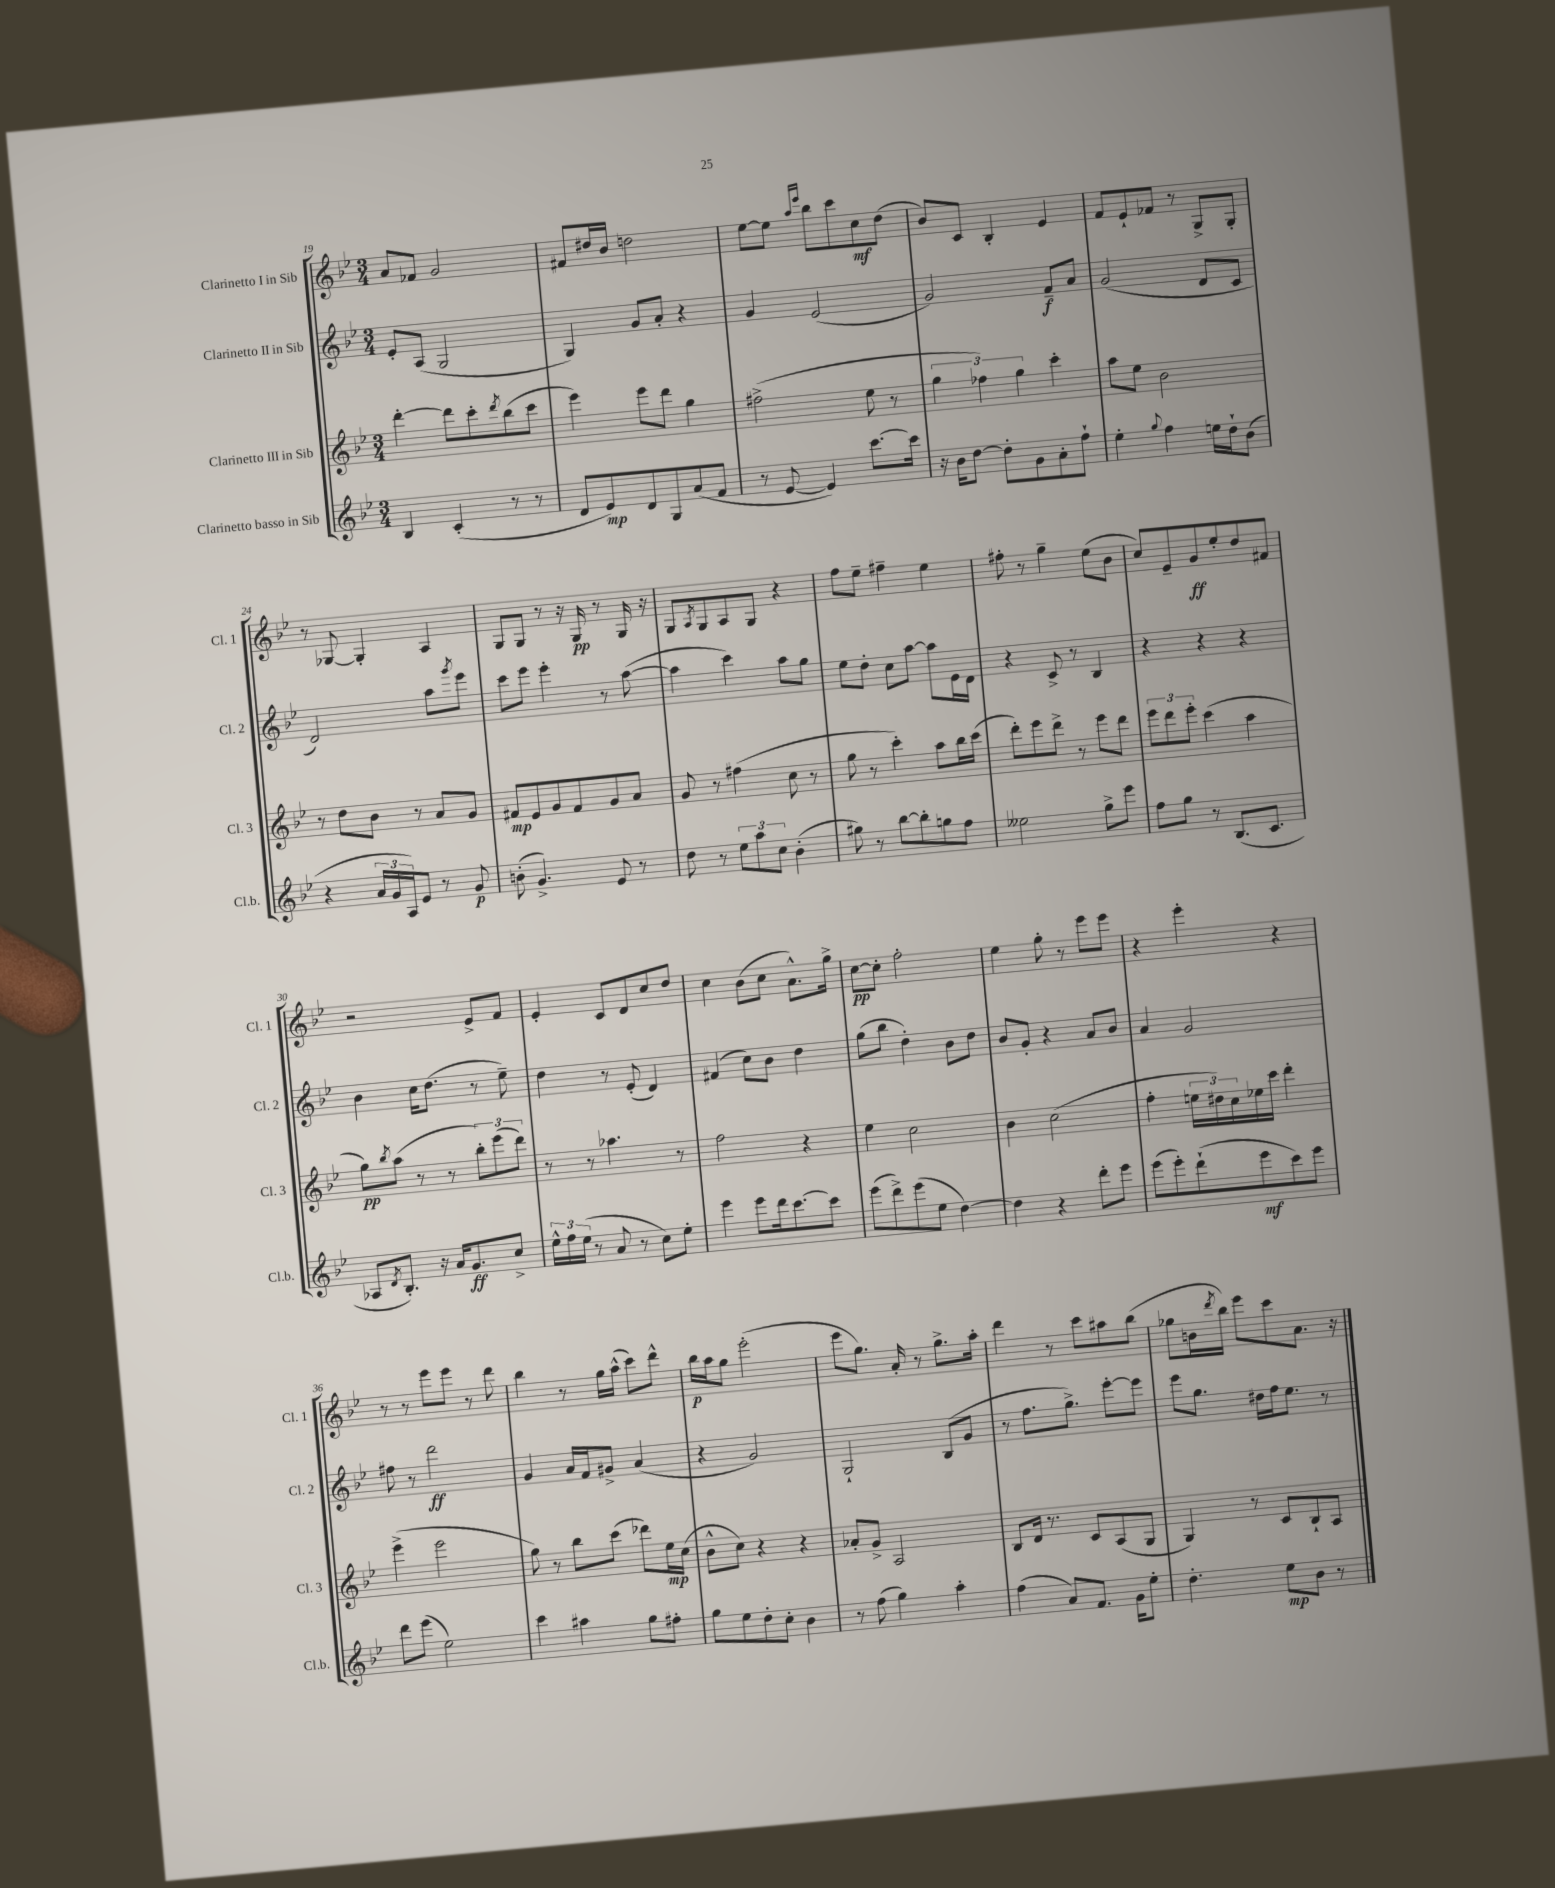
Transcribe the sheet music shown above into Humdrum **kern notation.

**kern	**kern	**kern	**kern
*staff4	*staff3	*staff2	*staff1
*clefG2	*clefG2	*clefG2	*clefG2
*k[b-e-]	*k[b-e-]	*k[b-e-]	*k[b-e-]
*M3/4	*M3/4	*M3/4	*M3/4
4B-/	[4ddd'\	8e-'/L	8a/L
.	.	(8A/J	8f-/J
(4c'/	8ddd\]L	2G/	2g/
.	8ccc'\	.	.
.	8qddd/	.	.
8r	(8bb-\	.	.
8r	8ccc\J	.	.
=	=	=	=
8d/L	4eee-\)	4G/)	8f#/L
8e-/)	.	.	16dd#/L
.	.	.	16b-/JJ
8d/	8eee-\L	8g/L	2dd\
8G/	8ddd\J	8a'/J	.
(8a/	4gg\	4r	.
8f/J	.	.	.
=	=	=	=
8r	(2ff#^\	4g/	[8ee-\L
[8e-/	.	.	8ee-\]J
.	.	.	16qqaa/LL
.	.	.	16qqeee-/JJ
4e-/])	.	(2e-/	8bb-\L
.	.	.	8ccc\
[8.ccc\L	8ee-\	.	8cc\
.	8r	.	(8dd\J
16ccc\]Jk	.	.	.
=	=	=	=
16r	6gg\	2g/)	8b-/L)
16b-\LK	.	.	.
[8dd\J	.	.	8c/J
.	6ff-\)	.	.
8dd'\]L	.	.	4B-'/
.	6gg\	.	.
8g\	.	.	.
8a'\	4ccc'\	8f~/L	4e-/
8ff`\J	.	8a/J	.
=	=	=	=
4ee-'\	8aa\L	(2g/	8f/L
.	8ee-\J	.	8e-`/
8qqgg/	.	.	.
4ff\	2b-\	.	8f-/J
.	.	.	8r
16ee\LL	.	8d/L	8G^/L
16dd`\J	.	.	.
(8b-\J	.	8c/J	8G'/J
=	=	=	=
4r	8r	2d/)	8r
.	8dd\L	.	[8G-/
24a/LL	8b-\J	.	4G-'/]
24g/	.	.	.
24A/J)	.	.	.
8e-/J	8r	.	.
8r	8a/L	8aa\L	4A/
.	.	8qggg/	.
8g/	8g/J	8eee-\J	.
=	=	=	=
(8b'\	8f#/L	8ccc\L	8G/L
4.g^/)	8e-/	8eee-\J	8G/J
.	8g/	4eee-'\	8r
.	8f#/	.	16r
.	.	.	16G/
8e-/	8g/	8r	8r
8r	8a/J	([8aa\	16G/
.	.	.	16r
=	=	=	=
8dd\	8g/	4aa\]	8G/L
.	.	.	8qA/
8r	8r	.	8G/
12ee-\L	(4ff#\	4ccc\)	8A/
12aa\	.	.	.
.	.	.	8G/J
12cc\J	.	.	.
(4b-'\	8cc\	8aa\L	4r
.	8r	8gg\J	.
=	=	=	=
8gg#\)	8gg\	8ee-\L	8ff\L
8r	8r	8dd'\J	8ee-~\J
[8bb-\L	4ccc'\)	8cc\L	4ff#~\
8bb-'\]	.	[8aa\J	.
8gg\	8aa\L	8aa\]L	4ee-\
8ff\J	16bb-\L	16e-\L	.
.	(16ccc\JJ	16d\JJ	.
=	=	=	=
2ee--\	8ddd'\L)	4r	8ff#'\
.	8eee-\	.	8r
.	8ddd^\J	8c^/	4gg~\
.	8r	8r	.
8gg^\L	8eee-\L	4B-/	(8ee-\L
8eee-\J	8ddd\J	.	8b-\J
=	=	=	=
8ff\L	12eee-\L	4r	8cc/L)
.	12ddd\	.	.
8gg\J	.	.	8e-~/
.	12eee-'\J	.	.
8r	(4ccc\	4r	8g/
(8.B-/L	.	.	8ee-'/
.	4aa\	4r	8dd/
8.c/J	.	.	.
.	.	.	8f#/J
=	=	=	=
8A-/L	8gg\L)	4b-\	2r
8qd/	8qbb-/	.	.
8.B-'/J)	(8aa\J	.	.
.	8r	16cc\LK	.
16r	.	(8.dd\J	.
16a/LK	8r	.	.
8.g/	.	.	.
.	12bb-'\L)	8r	8e-^/L
.	(12eee-\	.	.
8cc^/J	.	8ee-~\)	8f/J
.	12ddd\J)	.	.
=	=	=	=
24ee-^^\LL	8r	4dd\	4e-'/
24ff\	.	.	.
(24ee-\JJ	.	.	.
8r	8r	.	.
8a/	4.aa-\	8r	8c/L
8r	.	(8e-'/	8d/
8cc\L)	.	4d/)	8cc/
8ee-'\J	8r	.	8dd/J
=	=	=	=
4eee-\	2ff\	(4f#/	4cc\
8eee-\L	.	8cc\L)	(8b-\L
16ddd\k	.	8b-\J	8cc\J
[8.ccc\	.	.	.
.	4r	4dd\	8.a^^\L)
8ccc\]J	.	.	.
.	.	.	16gg^\Jk
=	=	=	=
(8eee-\L	4ee-\	(8gg\L	[8cc\L
8ddd^\)	.	8bb-\J	8cc'\]J
(8eee-\	2cc\	4dd'\)	2ff'\
8ee-\J	.	.	.
[4dd\)	.	8b-\L	.
.	.	8dd\J	.
=	=	=	=
4dd\]	4b-\	8b-/L	4ee-\
.	.	8g'/J	.
4r	(2cc\	4r	8gg'\
.	.	.	8r
8ddd'\L	.	8a/L	8eee-\L
8eee-\J	.	8b-/J	8eee-\J
=	=	=	=
(8eee-\L	4ff'\	4a/	4r
8eee-'\)	.	.	.
(8ddd`\	24ee\LL	2g/	4eee-'\
.	24dd#\)	.	.
.	24cc\	.	.
8eee-\	16ee-\	.	.
.	16ccc\JJ	.	.
8ccc\)	4ddd'\	.	4r
8eee-\J	.	.	.
=	=	=	=
8ddd\L	(4eee-^\	8ff#\	8r
(8eee-\J	.	8r	8r
2ee-\)	2eee-\	2ddd\	8eee-\L
.	.	.	8eee-\J
.	.	.	8r
.	.	.	8ddd\
=	=	=	=
4ccc\	8gg\)	4g/	4bb-\
.	8r	.	.
4aa#\	8bb-\L	16a/LL	8r
.	.	16f/J	.
.	(8ccc\J	8g#^/J	16gg\LL
.	.	.	(16aa^^\JJ
8gg\L	8ddd-\L)	(4a/	8ccc\L)
8ff#'\J	16ee-\L	.	8ddd^^\J
.	(16cc\JJ	.	.
=	=	=	=
8gg\L	8b-^^\L	4r	16bb-\LL
.	.	.	16aa\J
8ee-\	8cc\J)	.	8gg\J
8dd'\	4r	2g/)	(2eee-'\
8cc'\J	.	.	.
4b-\	4r	.	.
=	=	=	=
8r	8a-'/L	2G`/	8eee-\L
(8ff\	8g^/J	.	8.gg\J)
4gg\)	2A/	.	.
.	.	.	16a'/
.	.	.	8r
4aa'\	.	(8B-/L	8.gg^\L
.	.	8g/J	.
.	.	.	16aa'\Jk
=	=	=	=
(4ff\	8B-/L	8r	4ddd\
.	16d/Jk	8.ff\L	.
.	8.r	.	.
8a/L)	.	.	8r
.	.	8.gg^\J)	.
8.f/J	8c/L	.	8ccc\L
.	(8A/	[8eee-'\L	8aa#\
16g\LK	.	.	.
8ee-'\J	8G/J	8eee-\]J	(8bb-\J
=	=	=	=
4.dd'\	4G/)	8eee-\L	8gg-\L
.	.	8.gg\J	16b\L
.	.	.	8qddd/
.	.	.	16bb-\JJ)
.	8r	.	8eee-\L
.	.	16dd#\LL	.
8ee-\L	8c/L	16ff\J	8ccc\
.	.	8.ee-\J	.
8b-\J	8B-`/	.	8.a\J
8r	8A/J	8r	.
.	.	.	16r
==	==	==	==
*-	*-	*-	*-
